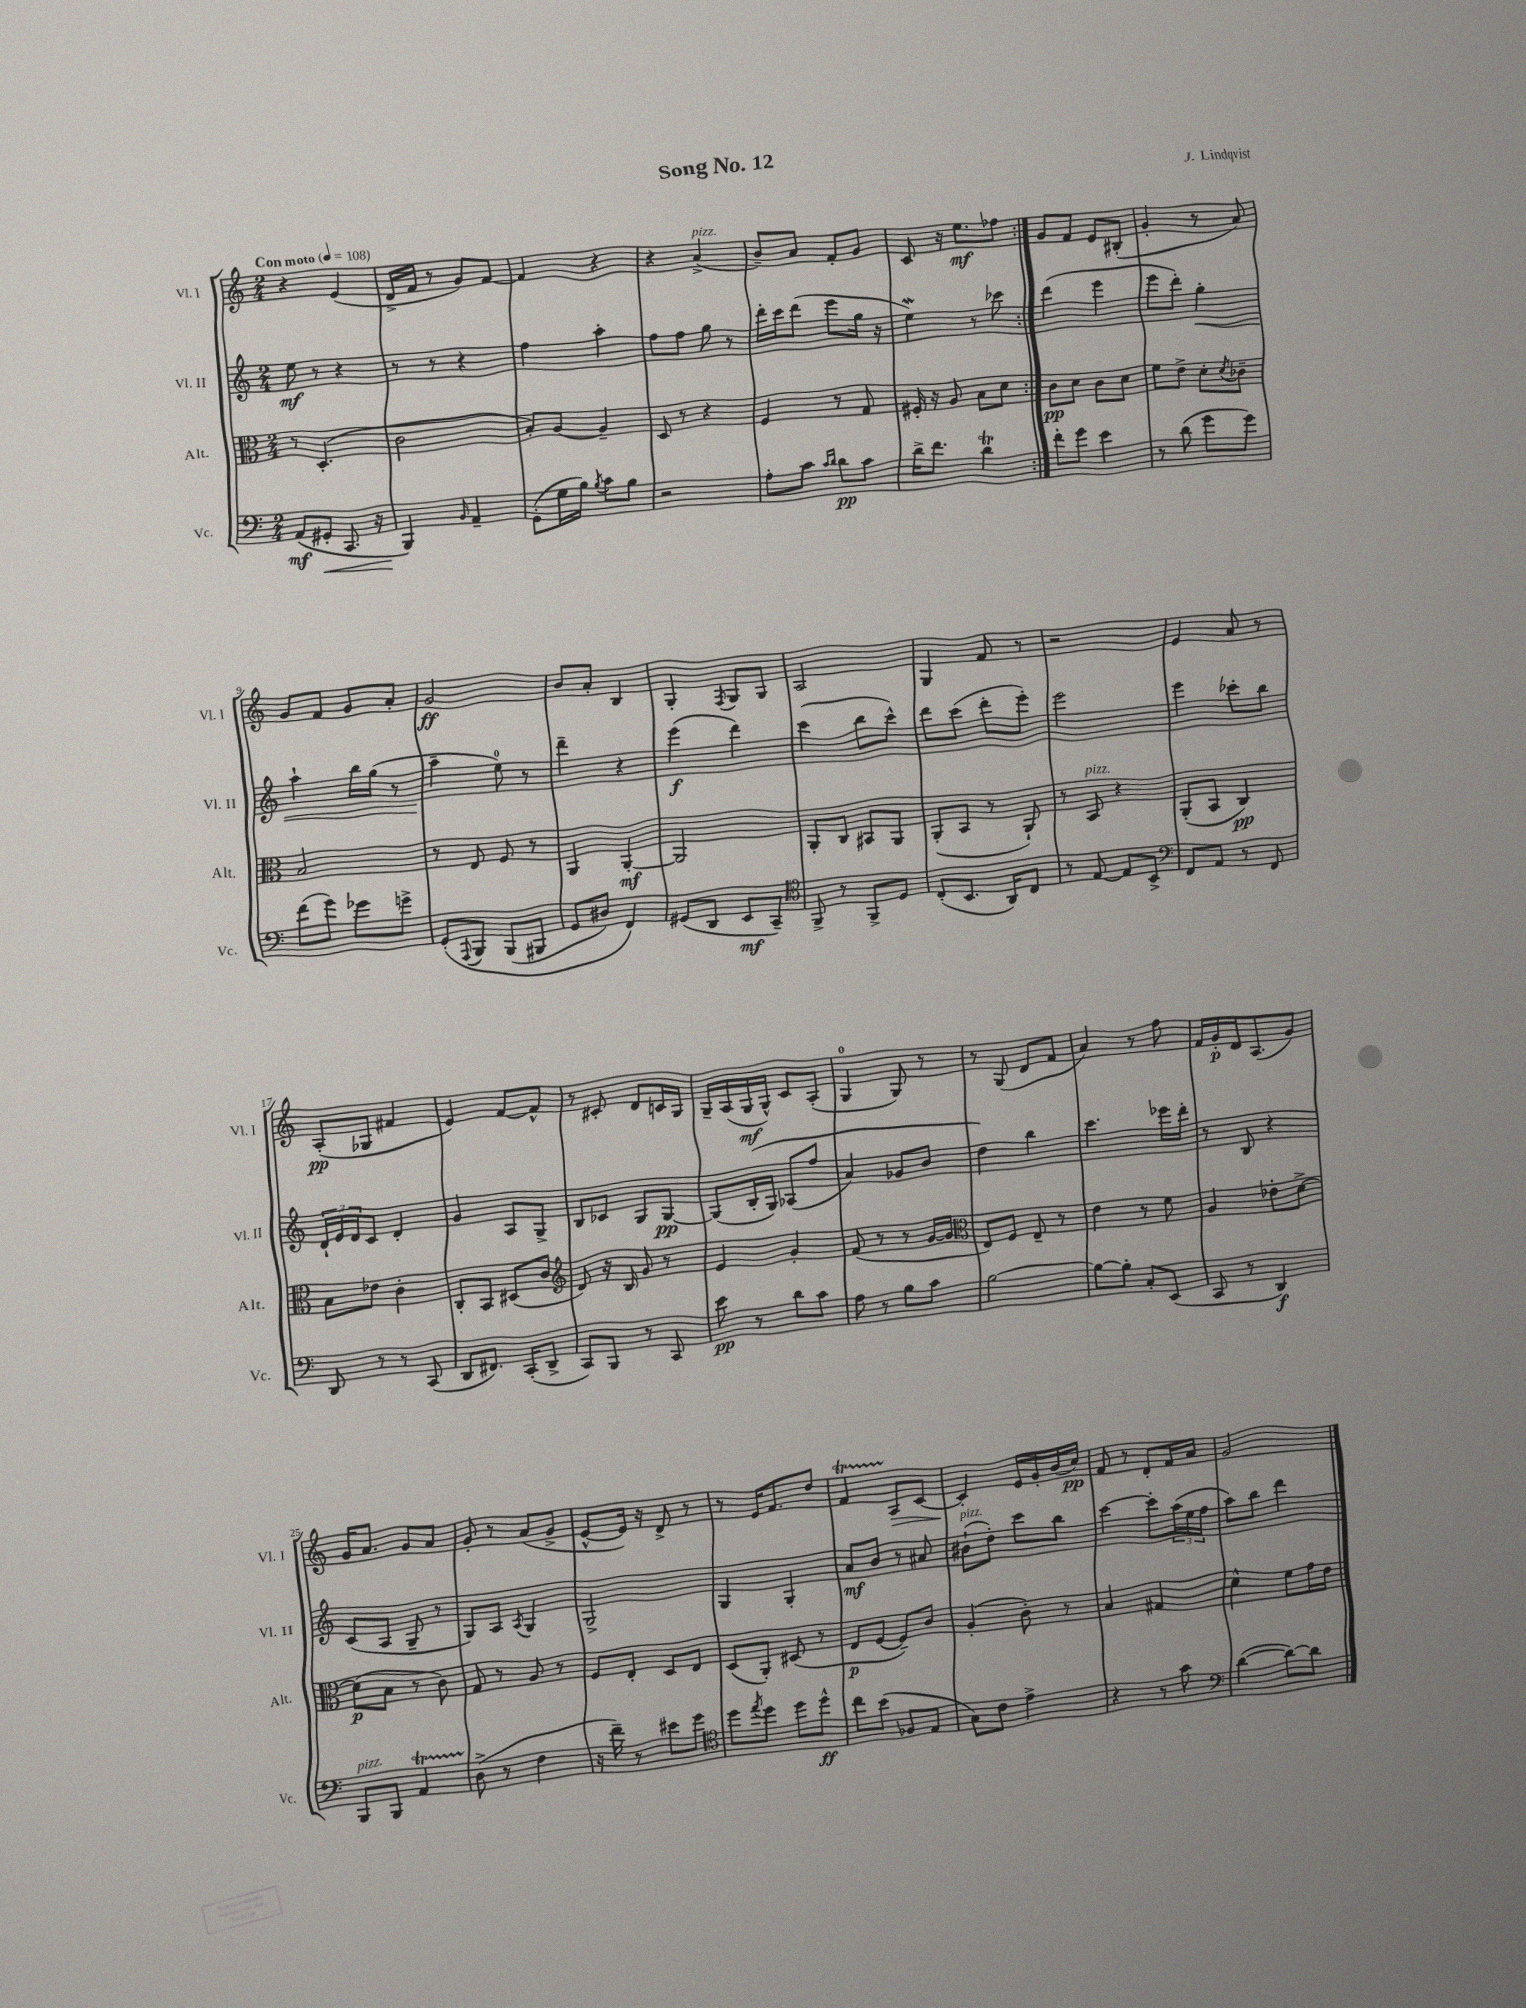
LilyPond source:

\header { title = "Song No. 12" composer = "J. Lindqvist" }
<<
\new StaffGroup <<
\new Staff = "s0" \with { instrumentName = "Vl. I" shortInstrumentName = "Vl. I" } {
    \clef treble \key c \major \numericTimeSignature \time 2/4 \tempo "Con moto" 4 = 108
    \repeat volta 2 { r4 e'4( |
    d'16-> f'16 r8 g'8) f'8~ |
    f'4 r4 |
    r4 a'4->^\markup { \italic "pizz." }( |
    b'8--) a'8 f'8-. g'8 |
    c'8 r16 e''8.\mf fes''8 | }
    g'8 f'8 e'8 bis8-.( |
    g'4-. r8 a'8) |
    g'8 f'8 g'8 a'8-. |
    g'2\ff |
    b'8 a'8-. b4 |
    g4-. \acciaccatura { f8 } g8 g8 |
    a2 |
    g4 f'8 r8 |
    r2 |
    e'4 a'8 r8 |
    a8-.\pp( ges8 fis'4 |
    e'4) f'8~ f'8-^ |
    r8 cis'8-. d'8 c'16 g16 |
    g16-- a16( g16\mf g16-^) c'8 a8-.( |
    g4-0 g8) r8 |
    r8 g8( d'8 f'8 |
    a'4) r8 f''8 |
    f'16 g'16-.\p d'16 a8.( g'8) |
    g'16 a'8. g'8 a'8 |
    g'8-. r8 a'8( g'8-> |
    e'8~-^ e'16) r16 d'8-> r8 |
    r8 e'16 f'8. d''8 |
    f'4\startTrillSpan a8\stopTrillSpan\> c'8~ |
    c'4-.\! e'16 g'16-. b'16( c''16\pp) |
    f'8 r8 d'8-. f'16 a'16 |
    g'2 \bar "|." |
}
\new Staff = "s1" \with { instrumentName = "Vl. II" shortInstrumentName = "Vl. II" } {
    \clef treble \key c \major \numericTimeSignature \time 2/4
    \repeat volta 2 { e''8\mf r8 r4 |
    r8 r8 r4 |
    f''4 a''4-. |
    f''8 f''8 g''8 r8 |
    d'''16-. c'''16 d'''8( e'''8 g''16 r16 |
    e''4\mordent) r8 ces'''8 | }
    d'''4( e'''4 |
    e'''8 d'''8-.) g''4-.\< |
    a''4-! b''16 g''16( r8 |
    a''4--\! e''8-0) r8 |
    d'''4-- r4 |
    e'''4\f( d'''4) |
    c'''4( b''8 c'''8-^) |
    d'''8 c'''8( d'''8-. e'''8-.) |
    e'''2 |
    e'''4 ces'''8-. b''8 |
    \tuplet 3/2 { d'16-! e'16 d'16 } c'8 d'4-. |
    g'4 a8 g8-> |
    b8 ces'8 g8 g8~\pp |
    g8( b16-.\( g16) aes8( f''8 |
    a'4) ges'8 b'8 |
    d''4\) b''4 |
    c'''4. ees'''16 d'''16-. |
    r8 b8 r4 |
    c'8( a8 g8-- r8 |
    g8) a8 \acciaccatura { a8 } g4 |
    g2-> |
    g4 g4-. |
    a'8\mf b'8 r8 ais'8 |
    bis'8-!^\markup { \italic "pizz." }( d''8-.) c'''8 b''8 |
    c'''4~ c'''8-. \tuplet 3/2 { a''16( e''16 f''16 } |
    a''8) b''8 d'''4 \bar "|." |
}
\new Staff = "s2" \with { instrumentName = "Alt." shortInstrumentName = "Alt." } {
    \clef alto \key c \major \numericTimeSignature \time 2/4
    \repeat volta 2 { r8 d4.-.( |
    c'2 |
    b8-.) a8~ a4-- |
    d8 r8 r4 |
    f4 r8 g8 |
    fis16-. r16 a8 b8 d'8 | }
    c'8\pp d'8 c'8 d'8 |
    f'8 e'8-> d'8-. \acciaccatura { d'8 } ces'8-- |
    b2 |
    r8 e8 f8 r8 |
    a,4 a,4~-.\mf |
    a,2 |
    a,8-. c8 bis,8 a,8 |
    a,8-.( b,8 r8 a,8-!) |
    r8 b,8^\markup { \italic "pizz." } r4 |
    a,8-.( b,8 c4\pp) |
    b8 ees'8 c'4-. |
    c8-. b,8 dis8( c'8 |
    \clef treble d'8) r16 b16 g'8 r8 |
    e'4 g'4-. |
    f'8( r8 r8 g'16~ g'16 |
    \clef alto e8) f8 e8-- r8 |
    e'4 r8 f'8 |
    a4 ees'8-. d'8~-> |
    d'8\p( b8 r8 c'8) |
    g8 r8 a8 r8 |
    f8 e8-. d8 e8 |
    d8( a,8-.) dis8( r8 |
    e8\p f8~ f8--) c'8 |
    a4-.( c'8-.) r8 |
    b4 gis4 |
    d'4-^ f'8 g'16 e'16 \bar "|." |
}
\new Staff = "s3" \with { instrumentName = "Vc." shortInstrumentName = "Vc." } {
    \clef bass \key c \major \numericTimeSignature \time 2/4
    \repeat volta 2 { a,8\mf( gis,8-.\< c,8. r16 |
    b,,4\!) \grace { b,16 } a,4-- |
    g,8-.( g16 b16) \acciaccatura { b8 } c'8 b8 |
    r2 |
    a8-. c'8 \grace { c'16 d'16 } d'8\pp c'8 |
    d'16-> f'8. d'4\trill | }
    f'8-. g'8 e'4 |
    r8 d'8( g'8 g'8) |
    f'8( g'8) ges'8 g'8-> |
    g,8-.\( \appoggiatura { a,,8 } b,,8 b,,8( bis,,8 |
    g,8 dis8) f,4\) |
    gis,8( d,8 e,8\mf c,8--) |
    \clef tenor f,8-> r8 f,8-> d8 |
    c8-.( b,8. a,16) c8 |
    r8 e8~ e8 b,8-> |
    \clef bass f,8 a,8 r8 f,8 |
    d,8 r8 r8 c,8( |
    d,8 fis,8.) c,16-.( d,8-> |
    c,8) b,,8 r8 c,8 |
    e'8\pp r8 d'8 c'8 |
    a8 r8 b8 c'8 |
    b2~ |
    b8~ b8-. c8-. e,8( |
    c,8 r8 d,4\f) |
    b,,8^\markup { \italic "pizz." } b,,8 a,4\startTrillSpan |
    d8->\stopTrillSpan( r8 f4 |
    r16 f'16--) r8 eis'8 g'8 |
    \clef tenor d''8 \acciaccatura { e''8 } d''8 d''8 d''8-^\ff |
    c''8 b'8( fes8 e8 |
    g8) c'8 e'4-> |
    r4 r8 g'8 |
    \clef bass d'4~( d'8~) d'8 \bar "|." |
}
>>
>>
